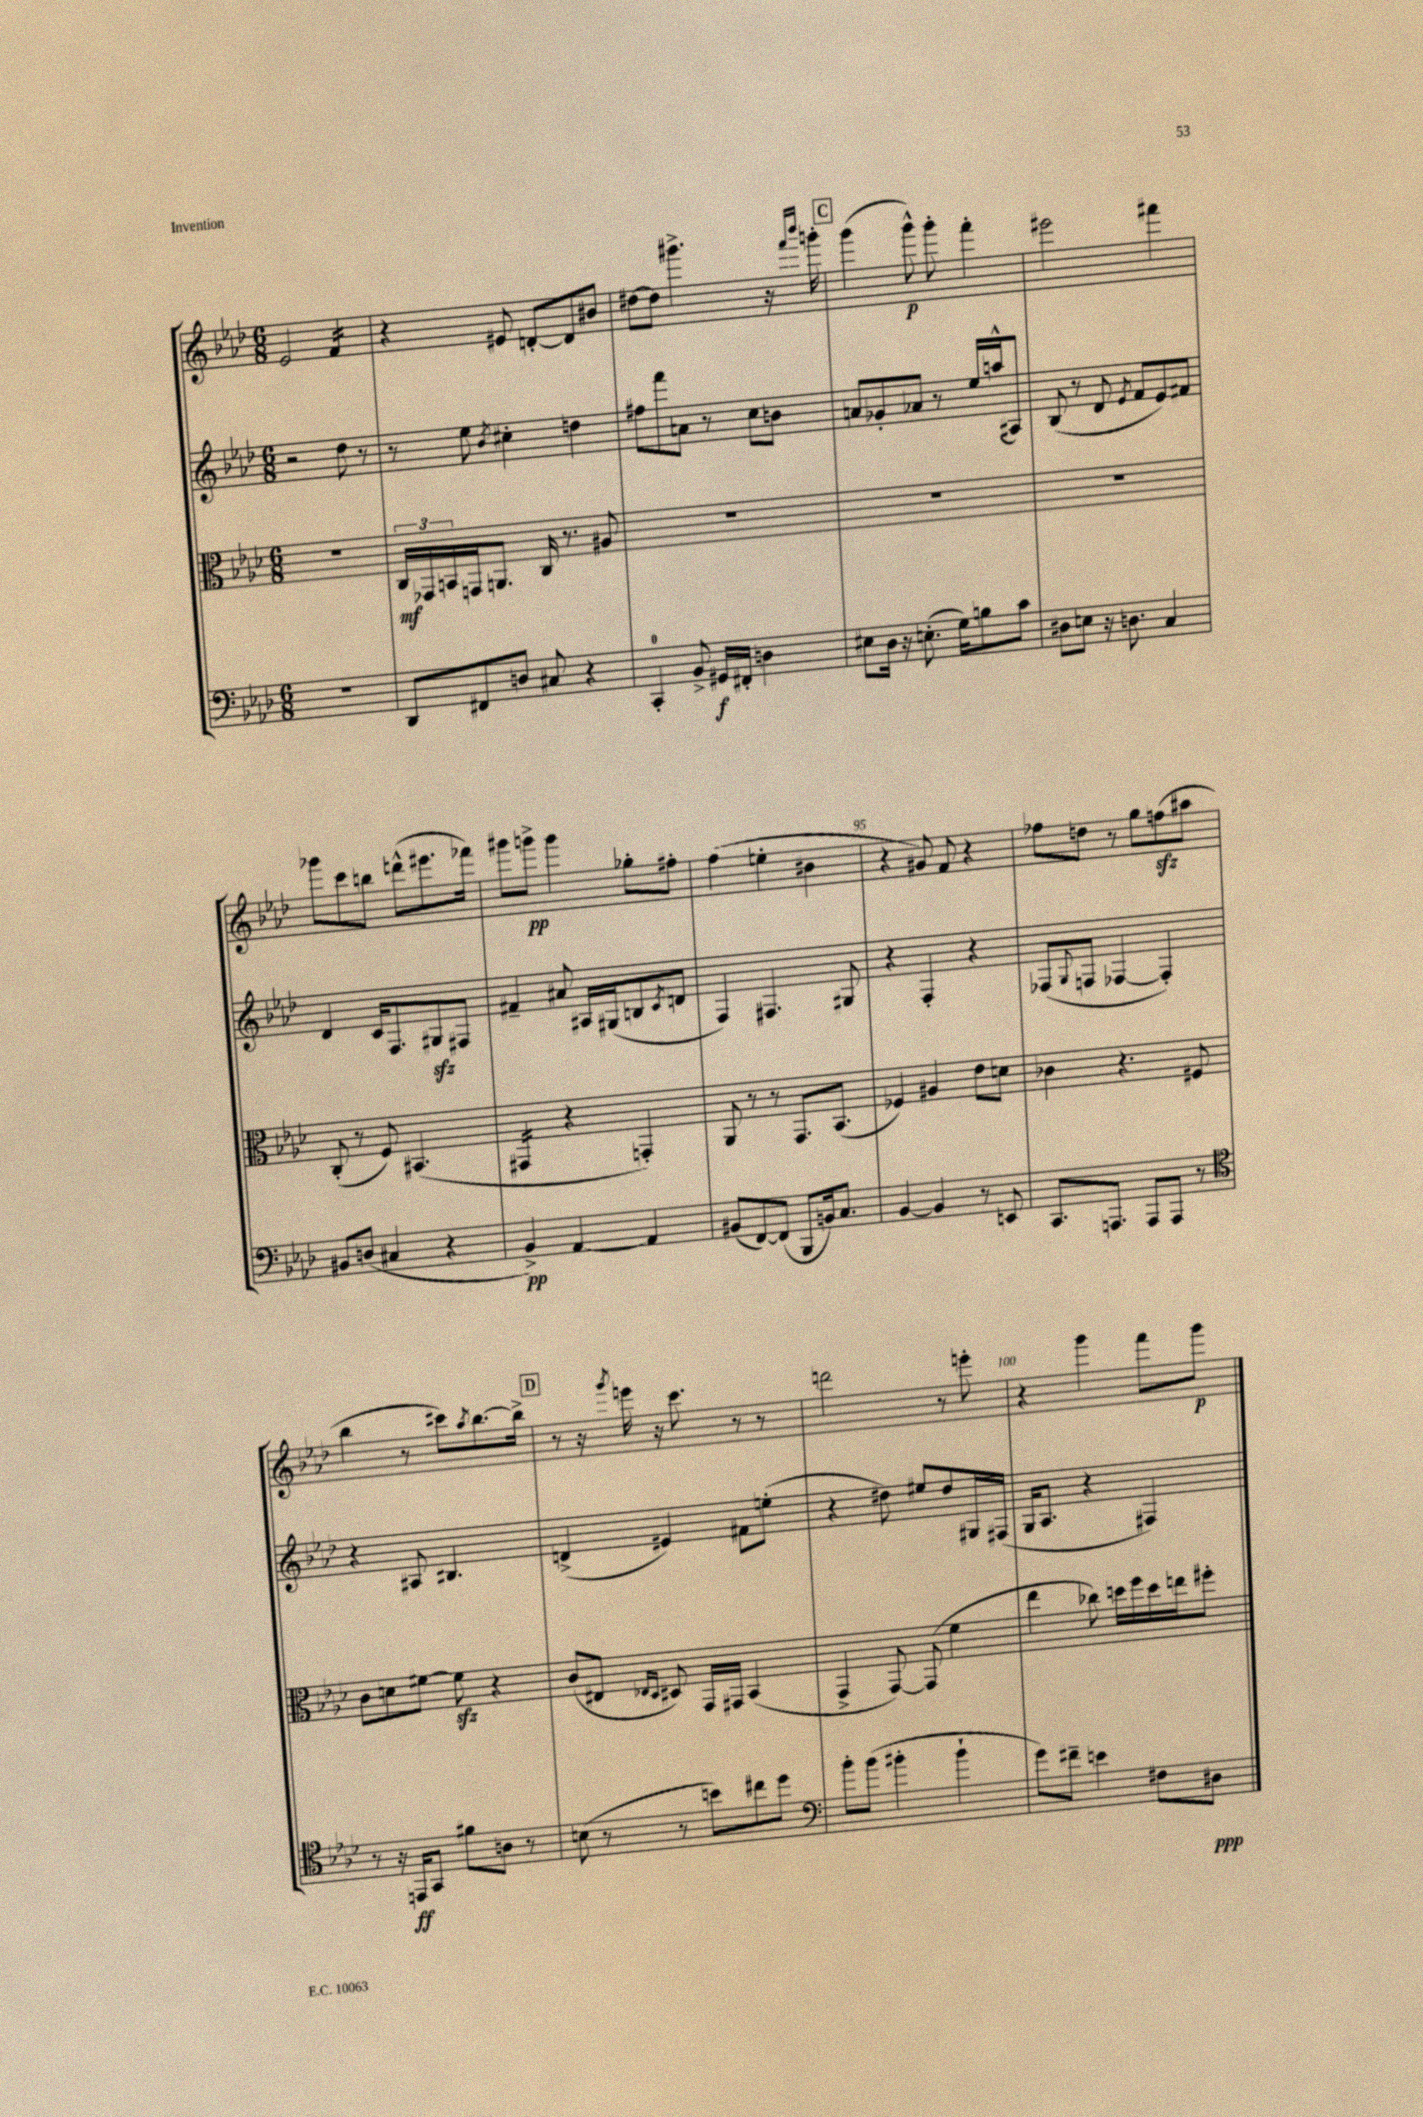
<<
\new StaffGroup <<
\new Staff = "s0" {
    \clef treble \key aes \major \numericTimeSignature \time 6/8
    ees'2 f'4:16 |
    r4 eis'8 d'8~-. d'8 bis'8 |
    dis''8~ dis''8 gis'''4.-> r16 \grace { f'''16 bes'''16 } g'''16-. |
    \mark \markup { \box "C" } g'''4( g'''8-^\p) g'''8-. f'''4-. |
    eis'''2 fis'''4 |
    ges'''8 c'''8 b''8 d'''8-^( eis'''8. fes'''16) |
    gis'''8 g'''8->\pp g'''4 ges''8-. fis''8-. |
    f''4( e''4-. bis'4 |
    r4 gis'8) f'8 r4 |
    fes''8 d''8 r8 g''8 f''8\sfz( ais''8 |
    bes''4 r8 cis'''8) \acciaccatura { aes''8 } bes''8.~ bes''16-> |
    \mark \markup { \box "D" } r8 r16 \acciaccatura { g'''8 } e'''16 r16 c'''8. r8 r8 |
    d'''2 r8 e'''8-. |
    r4 g'''4 f'''8 g'''8\p \bar "|." |
}
\new Staff = "s1" {
    \clef treble \key aes \major \numericTimeSignature \time 6/8
    r2 des''8 r8 |
    r8 ees''8 \acciaccatura { bes'8 } cis''4-. d''4 |
    fis''8 f'''8 a'8 r8 c''8 b'8 |
    \mark \markup { \box "C" } a'8 ges'8-. aes'8 r8 ees''16 a''16-^( ais8) |
    bes8( r8 des'8 \acciaccatura { ees'8 } f'8 ees'8) fis'8 |
    des'4 c'16 f8. gis8\sfz fis8 |
    fis'4-- ais'8 ais16 gis16( b8 \acciaccatura { c'8 } d'8 |
    f4) fis4. gis8 |
    r4 f4-. r4 |
    fes8( \appoggiatura { g8 } f8 fes4~ fes4-.) |
    r4 ais8 bis4. |
    \mark \markup { \box "D" } d'4->( eis'4) fis'8 e''8-.( |
    r4 dis''8) eis''8 dis''8 gis16 fis16( |
    g16 aes8. r4 fis4) \bar "|." |
}
\new Staff = "s2" {
    \clef alto \key aes \major \numericTimeSignature \time 6/8
    R2. |
    \tuplet 3/2 { c16\mf ges,16 b,16 } g,16 a,8. c16 r8. ais8 |
    R2. |
    \mark \markup { \box "C" } R2. |
    R2. |
    c8-.( r8 f8) bis,4.( |
    gis,4:16 r4 g,4-.) |
    aes,8 r8 r8 g,8. bes,8.( |
    fes4) ais4 ees'8 d'8 |
    ces'4 r4. fis8 |
    c'8 d'8 fis'8~ fis'8\sfz r4 |
    \mark \markup { \box "D" } c'8( eis8 \grace { ees16 des16 } dis8) g,16 gis,16 bes,4( |
    g,4-> g,8~) g,8( f'4 |
    ees''4 ces''8) d''16 f''16 d''16 e''16 fis''8-. \bar "|." |
}
\new Staff = "s3" {
    \clef bass \key aes \major \numericTimeSignature \time 6/8
    R2. |
    des,8 fis,8 d8 cis8 r4 |
    c,4-0-. bes,8-> gis,16\f fis,16-. d4 |
    \mark \markup { \box "C" } eis8 des16 r16 e8.-.( g16) b8 c'8 |
    dis8 e8 r16 d8. c4 |
    bis,8 d8( cis4 r4 |
    bes,4->\pp) aes,4~ aes,4 |
    bis,8( f,8~) f,8( bes,,8 b,16) c8. |
    bes,4~ bes,4 r8 e,8 |
    c,8. a,,8. a,,8 a,,8 r8 |
    \clef tenor r8 r16 e,16\ff g,8 fis'8 a8 r8 |
    \mark \markup { \box "D" } b8( r8 r8 b'8) cis''8 des''8 |
    \clef bass bes'8-. bes'8( bis'4-. bis'4-! |
    g'8) fis'8-- e'4 fis8 dis8\ppp \bar "|." |
}
>>
>>
\layout { \context { \Score currentBarNumber = #87 \override BarNumber.break-visibility = ##(#f #t #t) barNumberVisibility = #(every-nth-bar-number-visible 5) } }
